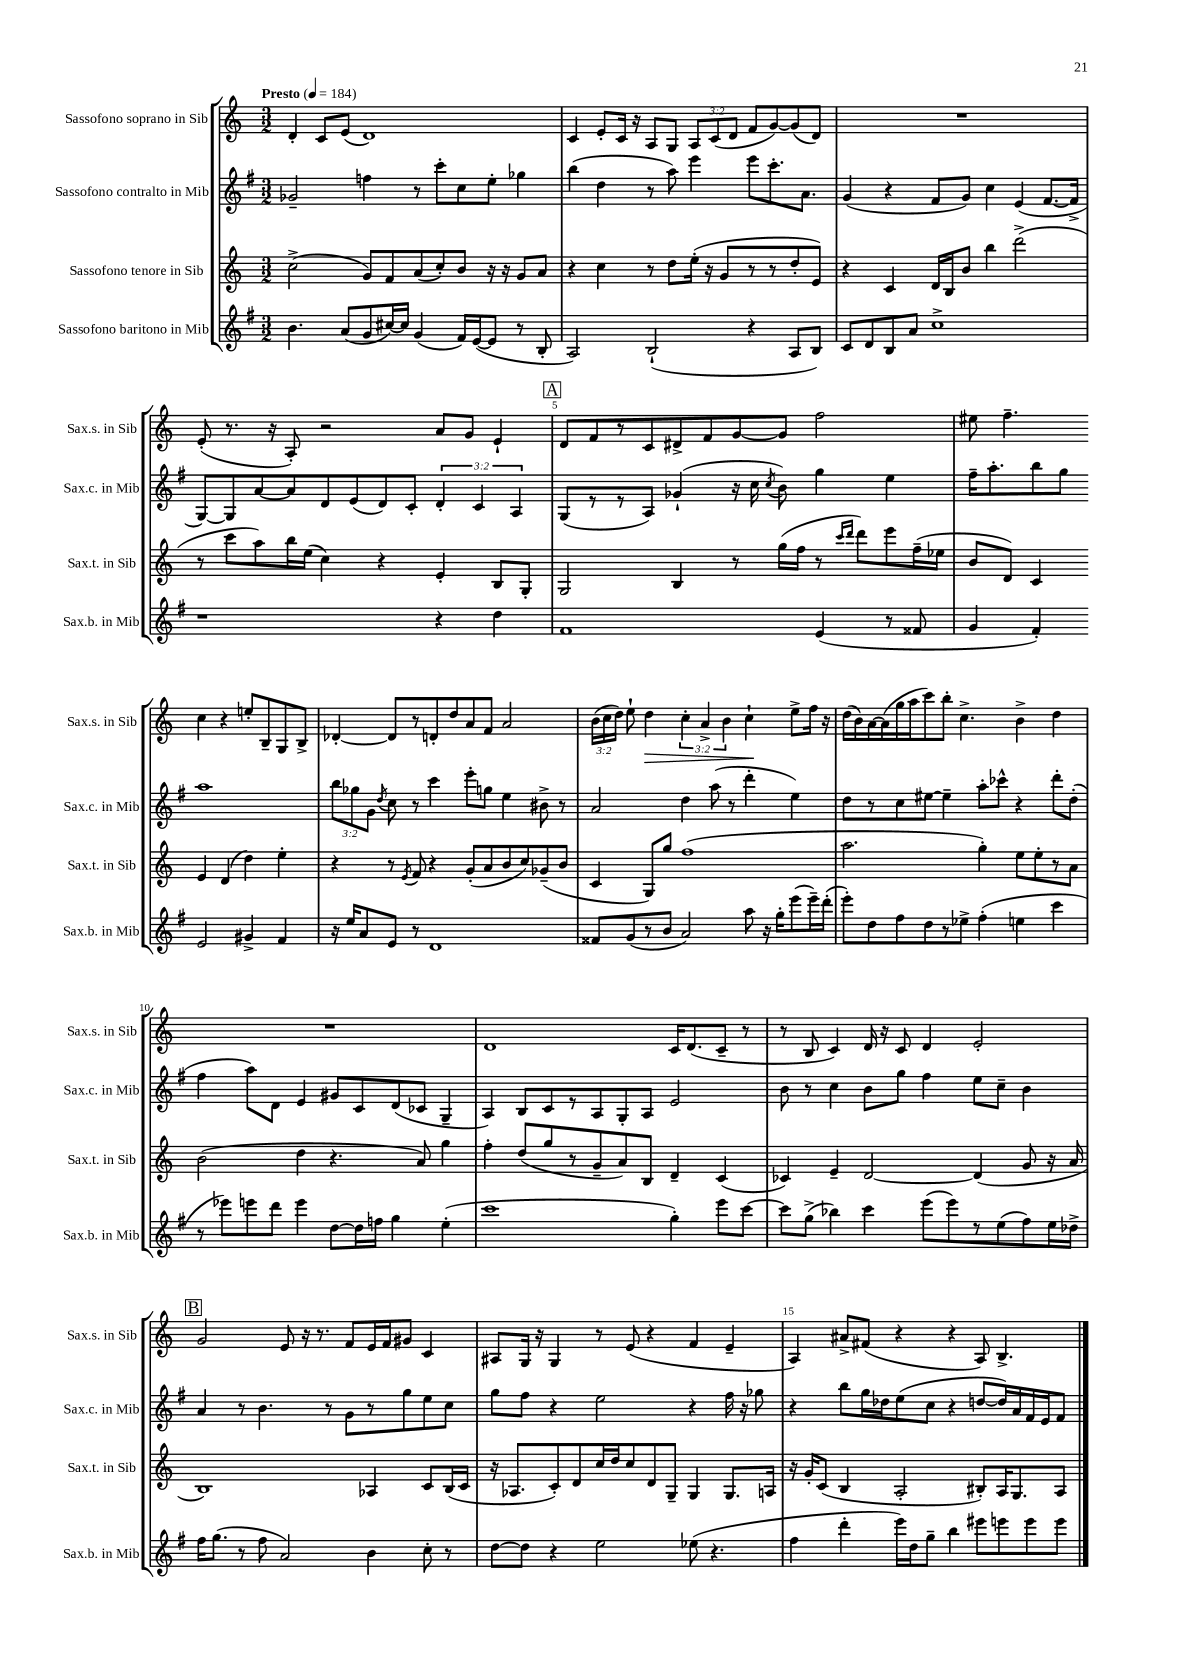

**kern	**kern	**kern	**kern
*staff4	*staff3	*staff2	*staff1
*clefG2	*clefG2	*clefG2	*clefG2
*k[f#]	*k[]	*k[f#]	*k[]
*M3/2	*M3/2	*M3/2	*M3/2
*MM184	*MM184	*MM184	*MM184
4.b	(2cc^	2g-~	4d'
.	.	.	8c
(8a	.	.	(8e
8g	8g)	4ff	1d)
[16cc#)	8f	.	.
16cc#]	.	.	.
(4g	(8a	8r	.
.	8cc')	8ccc'	.
16f#)	8b	8cc	.
([16e	.	.	.
8e]	16r	8ee'	.
.	16r	.	.
8r	8g	4gg-	.
8B'	8a	.	.
=	=	=	=
2A)	4r	(4bb	4c
.	4cc	4dd	8e'
.	.	.	16c
.	.	.	16r
(2B`	8r	8r	8A
.	8dd	8aa)	8G
.	(16ee'	4eee	12A
.	16r	.	.
.	.	.	(12c
.	8g	.	.
.	.	.	12d
4r	8r	8eee	8f
.	8r	8.ccc'	[8g)
8A	8dd'	.	(8g]
.	.	8.a	.
8B)	8e)	.	8d)
=	=	=	=
8c	4r	(4g	1.r
8d	.	.	.
8B	4c	4r	.
8a	.	.	.
1cc^	16d	8f#	.
.	16B	.	.
.	8b	8g)	.
.	4bb	4cc	.
.	(2ddd^	(4e	.
.	.	[8.f#	.
.	.	16f#^]	.
=	=	=	=
1r	8r	[8G)	(8e'
.	8ccc	8G]	8.r
.	8aa)	[8a	.
.	.	.	16r
.	16bb	8a]	8A')
.	(16ee	.	.
.	4cc)	8d	2r
.	.	(8e	.
.	4r	8d)	.
.	.	8c'	.
4r	4e'	6d'	8a
.	.	.	8g
.	.	6c	.
4dd	8B	.	4e`
.	.	6A	.
.	8G'	.	.
=	=	=	=
1f#	2G	(8G	8d
.	.	8r	8f
.	.	8r	8r
.	.	8A)	8c
.	4B	(4g-`	8d#^
.	.	.	8f
.	8r	16r	[8g
.	.	16cc	.
.	.	8qcc	.
.	(16gg	8b)	8g]
.	16ff	.	.
(4e	8r	4gg	2ff
.	16qqccc	.	.
.	16qqddd	.	.
.	8ddd)	.	.
8r	8eee	4ee	.
8f##	(16ff~	.	.
.	16ee-	.	.
=	=	=	=
4g	8b	16ff#~	8ee#
.	.	8.aa'	.
.	8d)	.	4.ff~
4f#')	4c	8bb	.
.	.	8gg	.
2e	4e	1aa	4cc
.	(4d	.	4r
4g#^	4dd)	.	8ee'
.	.	.	8B~
4f#	4ee'	.	8G
.	.	.	8B^
=	=	=	=
16r	4r	12bb	[4d-'
16ee	.	.	.
.	.	12gg-	.
8a	.	.	.
.	.	12g	.
.	.	8qdd	.
8e	8r	8cc	8d-]
.	8qe	.	.
8r	8f	8r	8r
1d	4r	4ccc	8d'
.	.	.	8dd
.	(8g'	8eee'	8a
.	8a	8gg	8f
.	8b	4ee	2a
.	8cc)	.	.
.	(8g-~	8b#^	.
.	8b	8r	.
=	=	=	=
8f##	4c	2a	(24b
.	.	.	24cc
.	.	.	24dd)
(8g	.	.	8ee`
8r	8G)	.	4dd
8b	8gg	.	.
2a)	(1ff	4dd	6cc'
.	.	.	6a^
.	.	(8aa	.
.	.	.	6b
.	.	8r	.
8aa	.	4ddd'	4cc`
16r	.	.	.
16gg'	.	.	.
(8eee	.	4ee)	8ee^
16eee~)	.	.	16ff
(16ddd'	.	.	16r
=	=	=	=
8eee')	2.aa	8dd	(16dd
.	.	.	16b)
8dd	.	8r	[16a
.	.	.	(16a]
8ff#	.	8cc	16gg
.	.	.	16aa
8dd	.	[8ee#	8ccc)
8r	.	4ee#~]	8bb'
8ee-^	.	.	4.cc^
(4ff#'	4gg')	8aa'	.
.	.	8ccc-^^	.
4ee	8ee	4r	4b^
.	8ee'	.	.
4ccc	8r	8ddd'	4dd
.	8a	(8dd'	.
=	=	=	=
8r	(2b	4ff#	1.r
8eee-)	.	.	.
8eee	.	8aa)	.
8ddd	.	8d	.
4eee	4dd	4e	.
[8dd	4.r	8g#	.
16dd]	.	8c	.
16ff	.	.	.
4gg	.	(8d	.
.	8a)	8c-	.
(4ee'	4gg	4G~	.
=	=	=	=
1ccc	4ff'	4A)	1d
.	(8dd	8B	.
.	8gg	8c	.
.	8r	8r	.
.	8g~	8A	.
.	8a)	8G'	.
.	8B	8A	.
4gg')	4d~	2e	16c
.	.	.	(8.d
8eee	(4c	.	8c~
[8ccc	.	.	8r
=	=	=	=
8ccc]	4c-)	8b	8r
(8gg^	.	8r	8B
4bb-)	4e~	4cc	4c)
4ccc	[2d	8b	16d
.	.	.	16r
.	.	8gg	8c
(8eee	.	4ff#	4d
8eee)	.	.	.
8r	(4d]	8ee	2e'
(8ee	.	8cc~	.
8ff#)	8g	4b	.
16ee	16r	.	.
16dd-^	16a	.	.
=	=	=	=
16ff#	1B)	4a	2g
(8.gg	.	.	.
8r	.	8r	.
8ff#	.	4.b	.
2a)	.	.	8e
.	.	.	16r
.	.	.	8.r
.	.	8r	.
.	.	8g	8f
4b	4A-	8r	16e
.	.	.	16f
.	.	8gg	8g#
8cc'	8c	8ee	4c
8r	(16B	8cc	.
.	16c	.	.
=	=	=	=
[8dd	16r	8gg	8A#
.	8.A-	.	.
8dd]	.	8ff#	16G
.	.	.	16r
4r	8c')	4r	4G
.	8d	.	.
2ee	16cc	2ee	8r
.	16dd	.	.
.	8cc	.	(8e
.	8d	.	4r
.	8G~	.	.
(8ee-	4G	4r	4f
4.r	.	.	.
.	8.G	16ff#	4e~
.	.	16r	.
.	.	8gg-	.
.	16A	.	.
=	=	=	=
4ff#	16r	4r	4A)
.	16g'	.	.
.	(8c	.	.
4ddd'	4B	8bb	8a#^
.	.	16gg	(8f#
.	.	16dd-	.
16eee)	2A'	(8ee	4r
16dd	.	.	.
8gg~	.	8cc	.
4bb	.	4r	4r
8eee#	8B#')	[8dd	8A)
8eee	16A	16dd])	4.B^
.	8.G	16a	.
8eee	.	16f#	.
.	.	16e	.
8eee	8A	8f#	.
==	==	==	==
*-	*-	*-	*-
